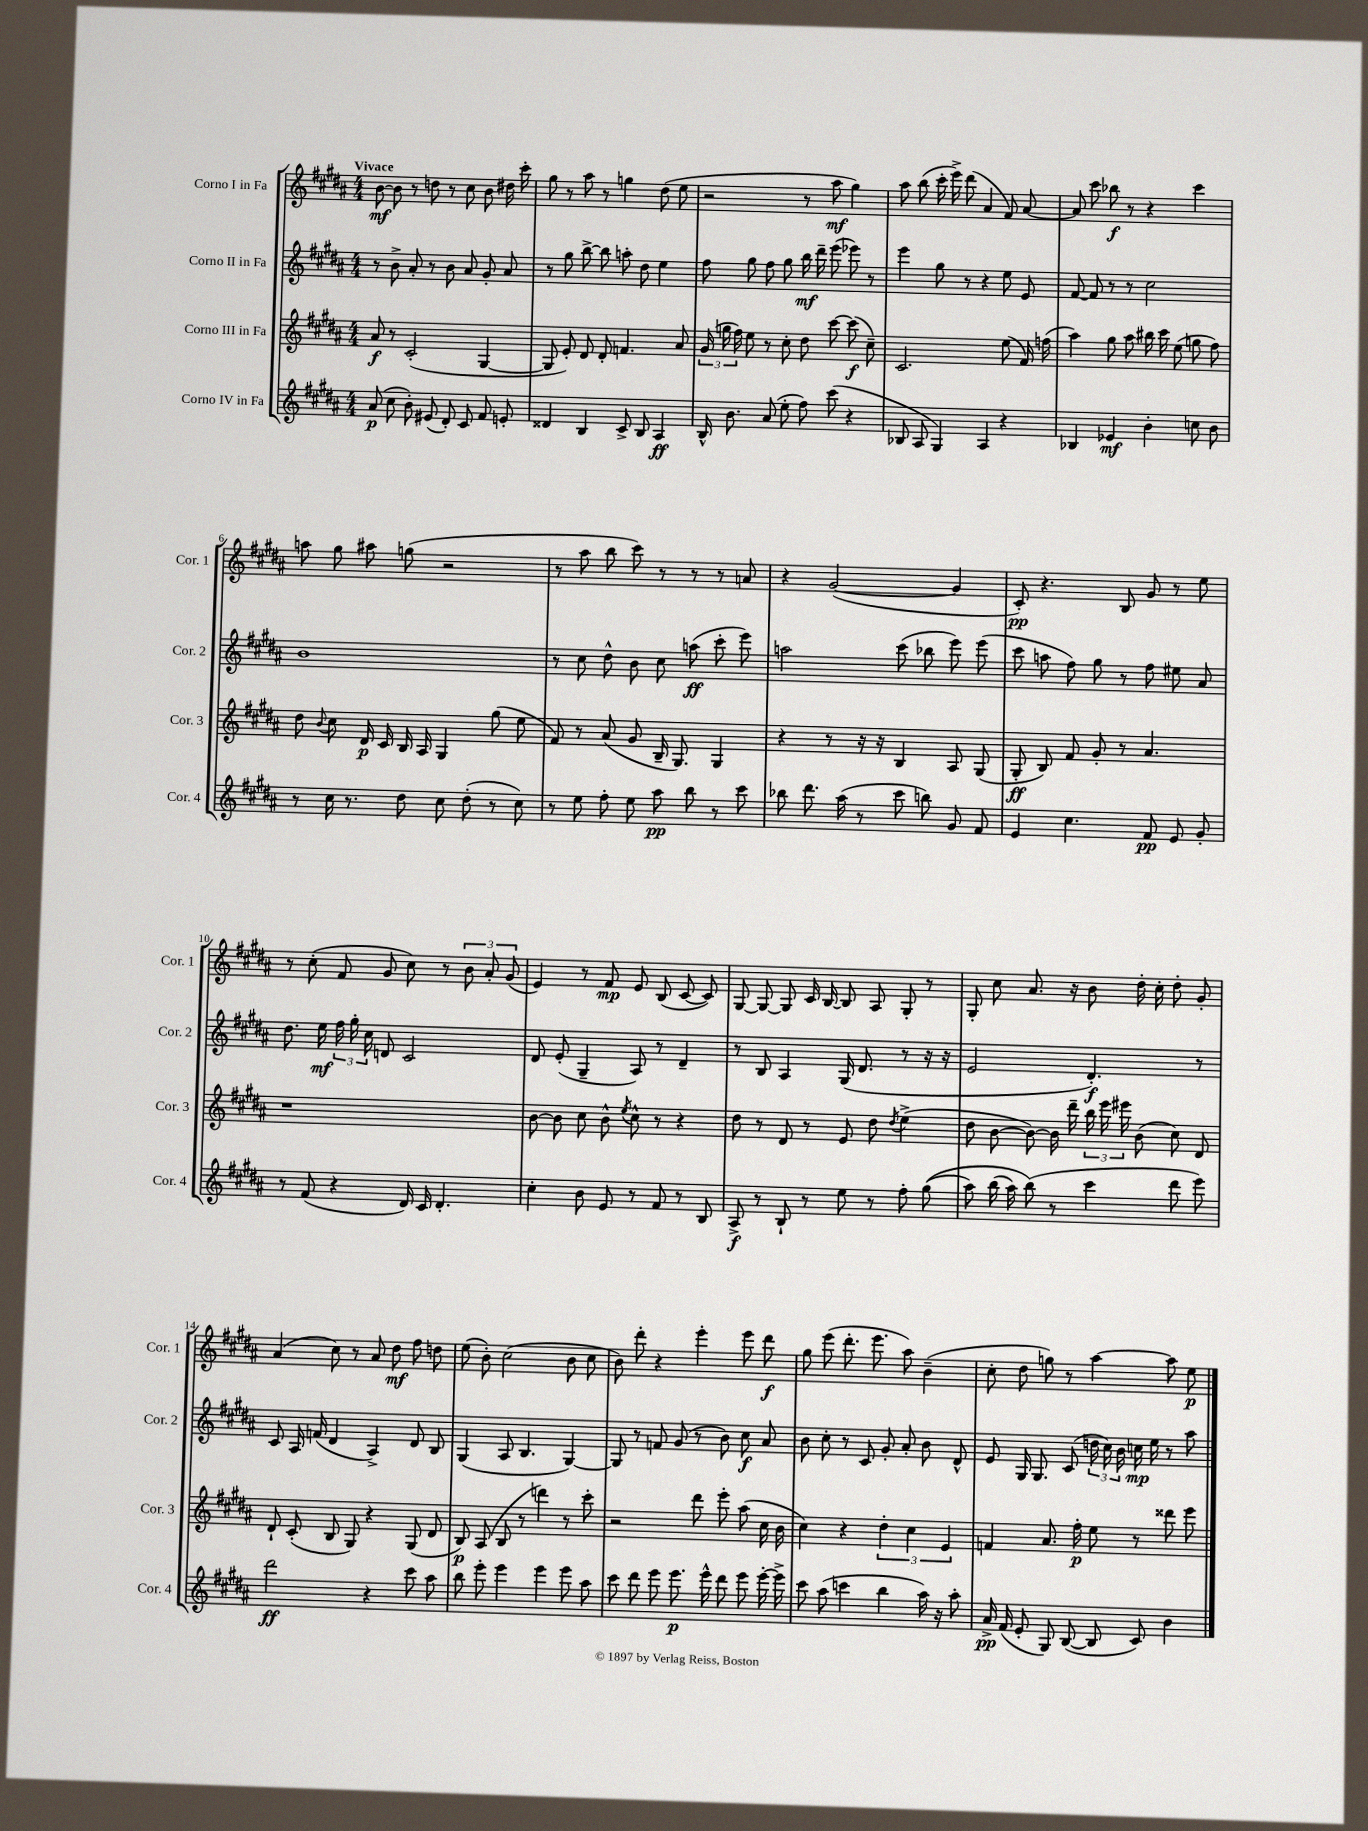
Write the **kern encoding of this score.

**kern	**kern	**kern	**kern
*staff4	*staff3	*staff2	*staff1
*clefG2	*clefG2	*clefG2	*clefG2
*k[f#c#g#d#a#]	*k[f#c#g#d#a#]	*k[f#c#g#d#a#]	*k[f#c#g#d#a#]
*M4/4	*M4/4	*M4/4	*M4/4
(8a#	8a#	8r	[8b
8cc#	8r	8b^	8b]
8b')	(2c#'	8a#'	8r
(8e#	.	8r	8dd
8d#')	.	8b	8r
8c#	.	8a#	8cc#
8f#	[4G#	8g#'	8b
8e'	.	8a#	16dd#
.	.	.	16ccc#'
=	=	=	=
4d##	8G#]	8r	8gg#
.	8e')	8gg#	8r
4B	8d#	[8bb^	8aa#
.	8d#'	8bb]	8r
8c#^	4.f	8aa'	4gg
8B	.	8dd#	.
4A#	.	4ee	(8dd#
.	8a#	.	8ee
=	=	=	=
16B^^	(24g#	8ff#	2r
.	24gg	.	.
8.b	.	.	.
.	24ff#)	.	.
.	8ee	8gg#	.
(8a#	8r	8ff#	.
8ee'	8cc#'	8gg#	.
8ff#)	8dd#	16bb	8r
.	.	16ddd#~	.
(8ccc#	[8ccc#	(8eee	8aa#
4r	(8ccc#]	8eee-)	4gg#)
.	8cc#~)	8r	.
=	=	=	=
8B-	2.c#	4eee	8aa#
8A#	.	.	(8bb
4G#)	.	8gg#	16ccc#'
.	.	.	16eee^)
.	.	8r	(8ddd#
4A#	.	4r	4a#
4r	(8ee	8ee	8f#)
.	16f#)	8e	[8a#
.	(16ff	.	.
=	=	=	=
4B-	4aa#)	[8f#	8a#]
.	.	8f#]	8ccc#
4e-	8gg#	8r	8bb-
.	8aa#	8r	8r
4b'	16bb#	2cc#	4r
.	16ccc#	.	.
.	(8ee	.	.
8cc	8gg	.	4ccc#
8b	8ff#)	.	.
=	=	=	=
8r	8dd#	1b	8aa
.	8qqb	.	.
16cc#	8cc#	.	8gg#
8.r	.	.	.
.	16d#	.	8aa#
.	16c#	.	.
8dd#	16B	.	(8gg
.	16A#	.	.
8cc#	4G#	.	2r
(8dd#'	.	.	.
8r	(8gg#	.	.
8cc#)	8ee	.	.
=	=	=	=
8r	8f#)	8r	8r
8ee	8r	8cc#	8aa#
8ff#'	(8a#	8dd#^^	8bb
8ee	8g#	8b	8ccc#)
8aa#	16B~	8cc#	8r
.	8.G#)	.	.
8bb	.	(8aa	8r
8r	4G#	8ccc#'	8r
8ccc#	.	8eee)	8a
=	=	=	=
8bb-	4r	2aa	4r
8.ddd#	.	.	.
.	8r	.	([2g#
(16aa#	.	.	.
8r	16r	.	.
.	16r	.	.
8ccc#	4B	(8ccc#	.
8bb)	.	8bb-	.
8g#	8A#	8eee)	4g#]
8f#	(8G#	(8eee	.
=	=	=	=
4e	8G#'	8ccc#	8c#')
.	8B)	8aa	4.r
4.cc#	8f#	8ff#)	.
.	8g#'	8gg#	.
.	8r	8r	8B
8f#	4.a#	8ff#	8g#
8e	.	8ee#	8r
8g#'	.	8a#	8ee
=	=	=	=
8r	1r	8.dd#	8r
(8f#	.	.	(8cc#'
.	.	16ee	.
4r	.	24ff#	8f#
.	.	24gg#'	.
.	.	24cc#	.
.	.	8d	8g#
16d#)	.	2c#	8cc#)
16c#	.	.	.
4.d#'	.	.	8r
.	.	.	12b
.	.	.	12a#'
.	.	.	(12g#
=	=	=	=
4cc#'	[8b	8d#	4e)
.	8b]	(8e'	.
8b	8cc#	4G#~	8r
8e	8b^^	.	8f#
.	8qee	.	.
8r	8cc#^^	8A#)	8e
8f#	8r	8r	(8B
8r	4r	4d#~	[8c#
8B	.	.	8c#])
=	=	=	=
8A#^	8dd#	8r	[8G#
8r	8r	8B	8G#_
8B`	8d#	4A#	8G#]
8r	8r	.	16c#
.	.	.	[16B
8ee	8e	(16G#	8B]
.	.	8.d#	.
8r	8dd#	.	8A#
.	8qdd#	.	.
8ff#'	(4ee^	8r	8G#'
&((8gg#	.	16r	8r
.	.	16r	.
=	=	=	=
8aa#)	8dd#	2e	8G#'
(16bb	[8b	.	8cc#
16aa#)	.	.	.
(8bb&)	8b_)	.	8.a#
8r	16b]	.	.
.	16ddd#~	.	16r
4ccc#	24bb	4.d#')	8b
.	24eee	.	.
.	24eee#	.	.
.	(8b	.	16dd#'
.	.	.	16cc#'
8ddd#	8cc#)	.	8dd#'
8eee)	8d#	8r	8g#'
=	=	=	=
2ddd#	8d#`	8c#	(4a#
.	(8c#'	16A#	.
.	.	(16f	.
.	8B	4d#	8cc#)
.	8G#)	.	8r
4r	4r	4A#^)	8a#
.	.	.	8dd#
8ccc#	(8G#	8d#	8ff#
8aa#	8d#	8B	8dd
=	=	=	=
8bb	8B)	(4G#	(8ee
8eee'	(8A#	.	8b')
4eee	8B	8A#	(2cc#
.	8r	4.B	.
4eee	4ddd)	.	.
8eee	8r	[4G#)	8b
8aa#	8ccc#'	.	8cc#
=	=	=	=
8ccc#	2r	8G#]	8b)
8ddd#	.	8r	8ddd#'
8eee	.	8f	4r
8.eee	.	(8g#	.
.	8ddd#	8r	4eee'
16eee^^	.	.	.
8ddd#	8eee'	8b)	.
8eee	(8aa#	8cc#	8eee
[16eee'	16cc#	8a#	8ddd#
16eee^]	16b	.	.
=	=	=	=
8ccc#	4cc#)	8b	8gg#
(8aa#	.	8cc#'	(8eee
4ccc	4r	8r	8.ddd#'
.	.	8c#	.
.	.	.	8.eee
4bb	6dd#'	8g#'	.
.	.	8a#'	8aa#)
.	6cc#	.	.
16aa#)	.	8b	(4b~
16r	.	.	.
.	6e	.	.
8aa#'	.	8d#^^	.
=	=	=	=
16a#^	4f	8e	8cc#'
(16f#	.	.	.
8e'	.	16G#	8dd#
.	.	8.G#	.
8G#)	8.a#	.	8gg)
([8B	.	(8c#	8r
.	16ff#'	.	.
8B]	8ee	24dd	[4aa#
.	.	24cc#)	.
.	.	24b	.
8c#)	8r	16cc	.
.	.	16ee	.
4b	8ddd##	8r	8aa#]
.	8eee	8aa#	8ee
==	==	==	==
*-	*-	*-	*-
